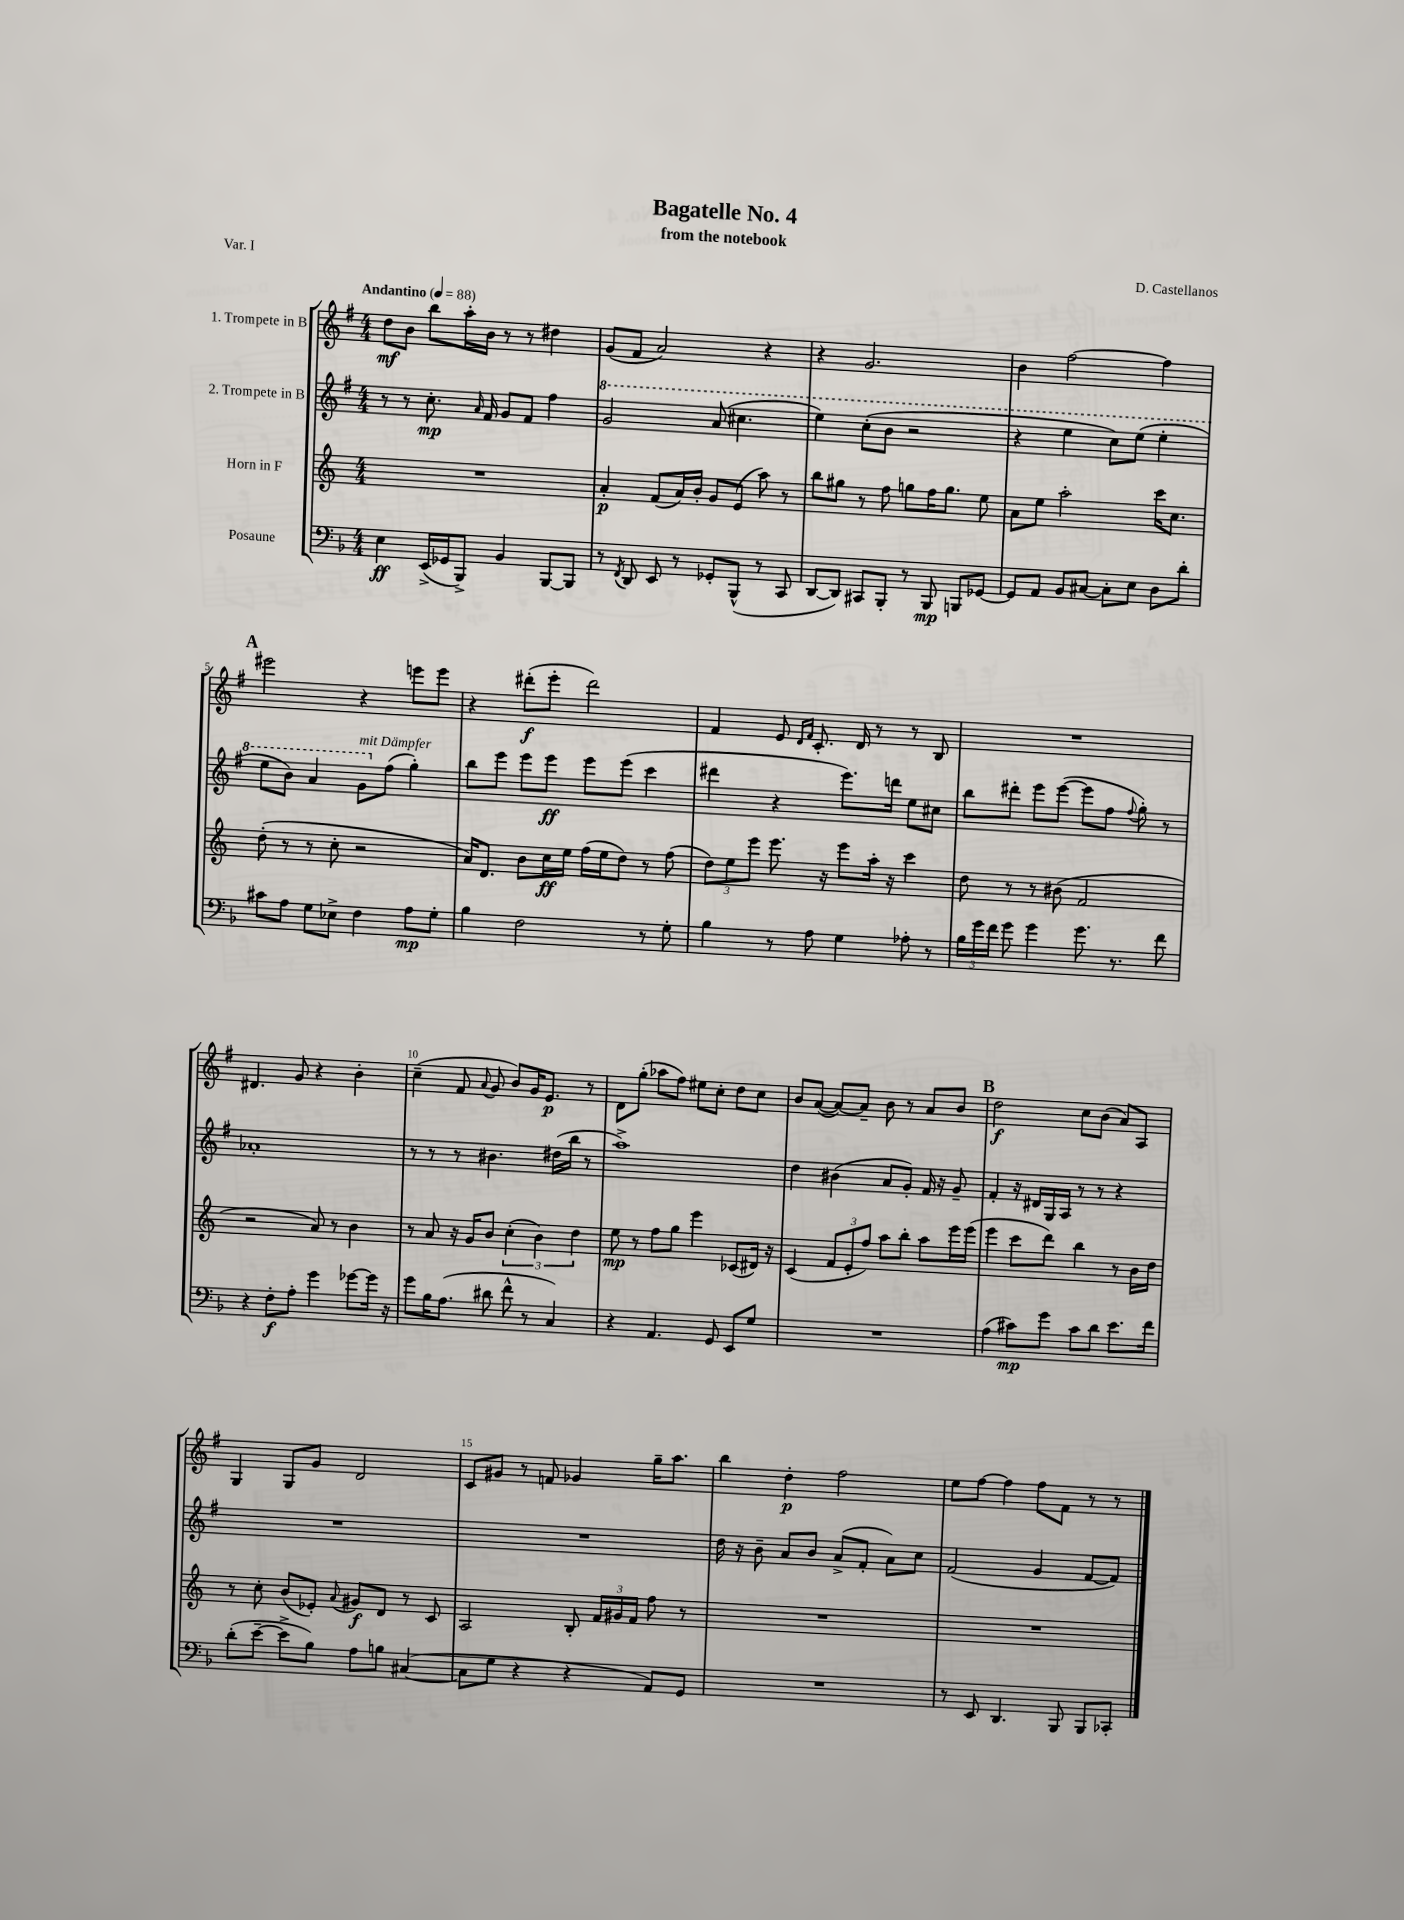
\header { title = "Bagatelle No. 4" composer = "D. Castellanos" subtitle = "from the notebook" piece = "Var. I" }
<<
\new StaffGroup <<
\new Staff = "s0" \with { instrumentName = "1. Trompete in B" } {
    \clef treble \key g \major \numericTimeSignature \time 4/4 \tempo "Andantino" 4 = 88
    \autoBeamOff d''8[\mf b'8] b''8[ a''16-. b'16] r8 r8 dis''4 |
    g'8[( fis'8] a'2) r4 |
    r4 g'2. |
    b'4 fis''2~ fis''4 |
    \mark \markup { \bold "A" } eis'''2 r4 e'''8[ e'''8] |
    r4 dis'''8[-.\f( e'''8]-. dis'''2) |
    fis'4 e'8 \grace { d'16[ fis'16] } c'8.-. d'16 r8 r8 b8 |
    R1 |
    dis'4. g'8 r4 b'4-. |
    c''4--( fis'8 \appoggiatura { a'8 } g'8 b'8[) g'16 e'8.]\p r8 |
    d'8[ g''8]-.( aes''8[ fis''8]) eis''8[ c''8]-. d''8[ c''8] |
    b'8[ a'8]~( a'8[~) a'8]-- b'8 r8 a'8[ b'8] |
    \mark \markup { \bold "B" } d''2\f c''8[ b'8]( a'8[) a8] |
    g4 g8[ g'8] d'2 |
    c'8[ gis'8] r8 f'8 ges'4 g''16[-- a''8.] |
    b''4 d''4-.\p fis''2 |
    e''8[ fis''8]~ fis''4 fis''8[ fis'8] r8 r8 \bar "|." |
}
\new Staff = "s1" \with { instrumentName = "2. Trompete in B" } {
    \clef treble \key g \major \numericTimeSignature \time 4/4
    \autoBeamOff r8 r8 c''8.-.\mp \grace { a'16 } fis'16 g'8[ fis'8] fis''4 |
    \ottava #1 g''2 a''8( cis'''4. |
    e'''4) c'''8[-.( b''8] r2 |
    r4 e'''4 c'''8[) e'''8]( e'''4-. |
    \mark \markup { \bold "A" } e'''8[ b''8]) a''4 g''8[^\markup { \italic "mit Dämpfer" } \ottava #0 fis''8]( g''4-.) |
    b''8[ e'''8] e'''8[ e'''8]\ff e'''8[ e'''8]( c'''4 |
    dis'''4 r4 e'''8.[) d'''16] e''8[ cis''8] |
    b''8[ dis'''8]-. e'''8[ e'''8]~( e'''8[ fis''8] \appoggiatura { fis''8 } g''8-.) r8 |
    aes'1-. |
    r8 r8 r8 bis'4. dis''16[( b''16] r8 |
    a''1->) |
    d''4 bis'4( a'8[ g'8]-.) fis'16 r16 g'8-- |
    \mark \markup { \bold "B" } fis'4-. r16 dis'16[ g16 a16] r8 r8 r4 |
    R1 |
    R1 |
    d''16 r16 b'8-- a'8[ b'8] a'8[->( fis'8]-. a'8[) c''8] |
    fis'2( g'4 fis'8[~ fis'8]) \bar "|." |
}
\new Staff = "s2" \with { instrumentName = "Horn in F" } {
    \clef treble \key c \major \numericTimeSignature \time 4/4
    \autoBeamOff R1 |
    a'4-.\p f'8[( a'16) b'16]-. g'8[ e'8]( a''8) r8 |
    b''8[ gis''8] r8 f''8 g''8[ f''16 g''8.] e''8 |
    a'8[ e''8] a''2-. c'''16[ c''8.] |
    \mark \markup { \bold "A" } d''8-.( r8 r8 c''8-. r2 |
    a'16[) d'8.] b'8[ c''16\ff e''16] f''16[( e''16 d''8]) r8 f''8( |
    \tuplet 3/2 { d''8[) e''8 e'''8] } e'''8. r16 e'''8[ a''16]-. r16 c'''4 |
    d''8 r8 r8 bis'8( f'2 |
    r2 a'8) r8 b'4 |
    r8 a'8 r16 g'16[ b'8] \tuplet 3/2 { c''4-.( b'4) d''4 } |
    e''8\mp r8 f''8[ g''8] e'''4 ces'8[( dis'16]) r16 |
    c'4( \tuplet 3/2 { f'8[ e'8-. f''8]) } a''8[ b''8]-. a''8[ e'''16 e'''16]( |
    \mark \markup { \bold "B" } e'''4 c'''8[ d'''8]) b''4 r8 b'16[ d''16] |
    r8 c''8-. b'8[( ees'8]-.) \appoggiatura { a'8 } gis'8[\f d'8] r8 c'8 |
    a2 b8-. \tuplet 3/2 { f'16[ gis'16 f'16] } f''8 r8 |
    R1 |
    R1 \bar "|." |
}
\new Staff = "s3" \with { instrumentName = "Posaune" } {
    \clef bass \key f \major \numericTimeSignature \time 4/4
    \autoBeamOff e4\ff e,16[->( ges,16 bes,,8]->) bes,4 bes,,8[~ bes,,8] |
    r8 \acciaccatura { f,8 } d,8 e,8 r8 ges,8[-. bes,,8]-^( r8 c,8 |
    d,8[~ d,8]) cis,8[ bes,,8]-. r8 bes,,8\mp b,,8[ ges,8]~ |
    ges,8[ a,8] bes,8[ cis8]~ cis8[-. e8] d8[ d'8]-. |
    \mark \markup { \bold "A" } cis'8[ a8] g8[ ees8]-> f4 a8[\mp g8]-. |
    bes4 f2 r8 g8-. |
    bes4 r8 a8 g4 aes8-. r8 |
    \tuplet 3/2 { bes16[ g'16 f'16] } g'8 g'4 g'8. r8. f'8 |
    r4 f8[-.\f a8]-. g'4 ges'8[~ ges'16] r16 |
    g'8[ bes16 a8.]( dis'8 f'8-^ r8 c4) |
    r4 a,4. g,8 e,8[ g8] |
    R1 |
    \mark \markup { \bold "B" } a4( cis'8[\mp) g'8] cis'8[ d'8] e'8.[ f'16] |
    d'8[-.( e'8]~-- e'8[-> bes8]) a8[ b8] cis4~( |
    cis8[ g8] r4 r4 a,8[) g,8] |
    R1 |
    r8 e,8 d,4. bes,,8 bes,,8[ ces,8]-. \bar "|." |
}
>>
>>
\layout { \context { \Score \override BarNumber.break-visibility = ##(#f #t #t) barNumberVisibility = #(every-nth-bar-number-visible 5) } }
